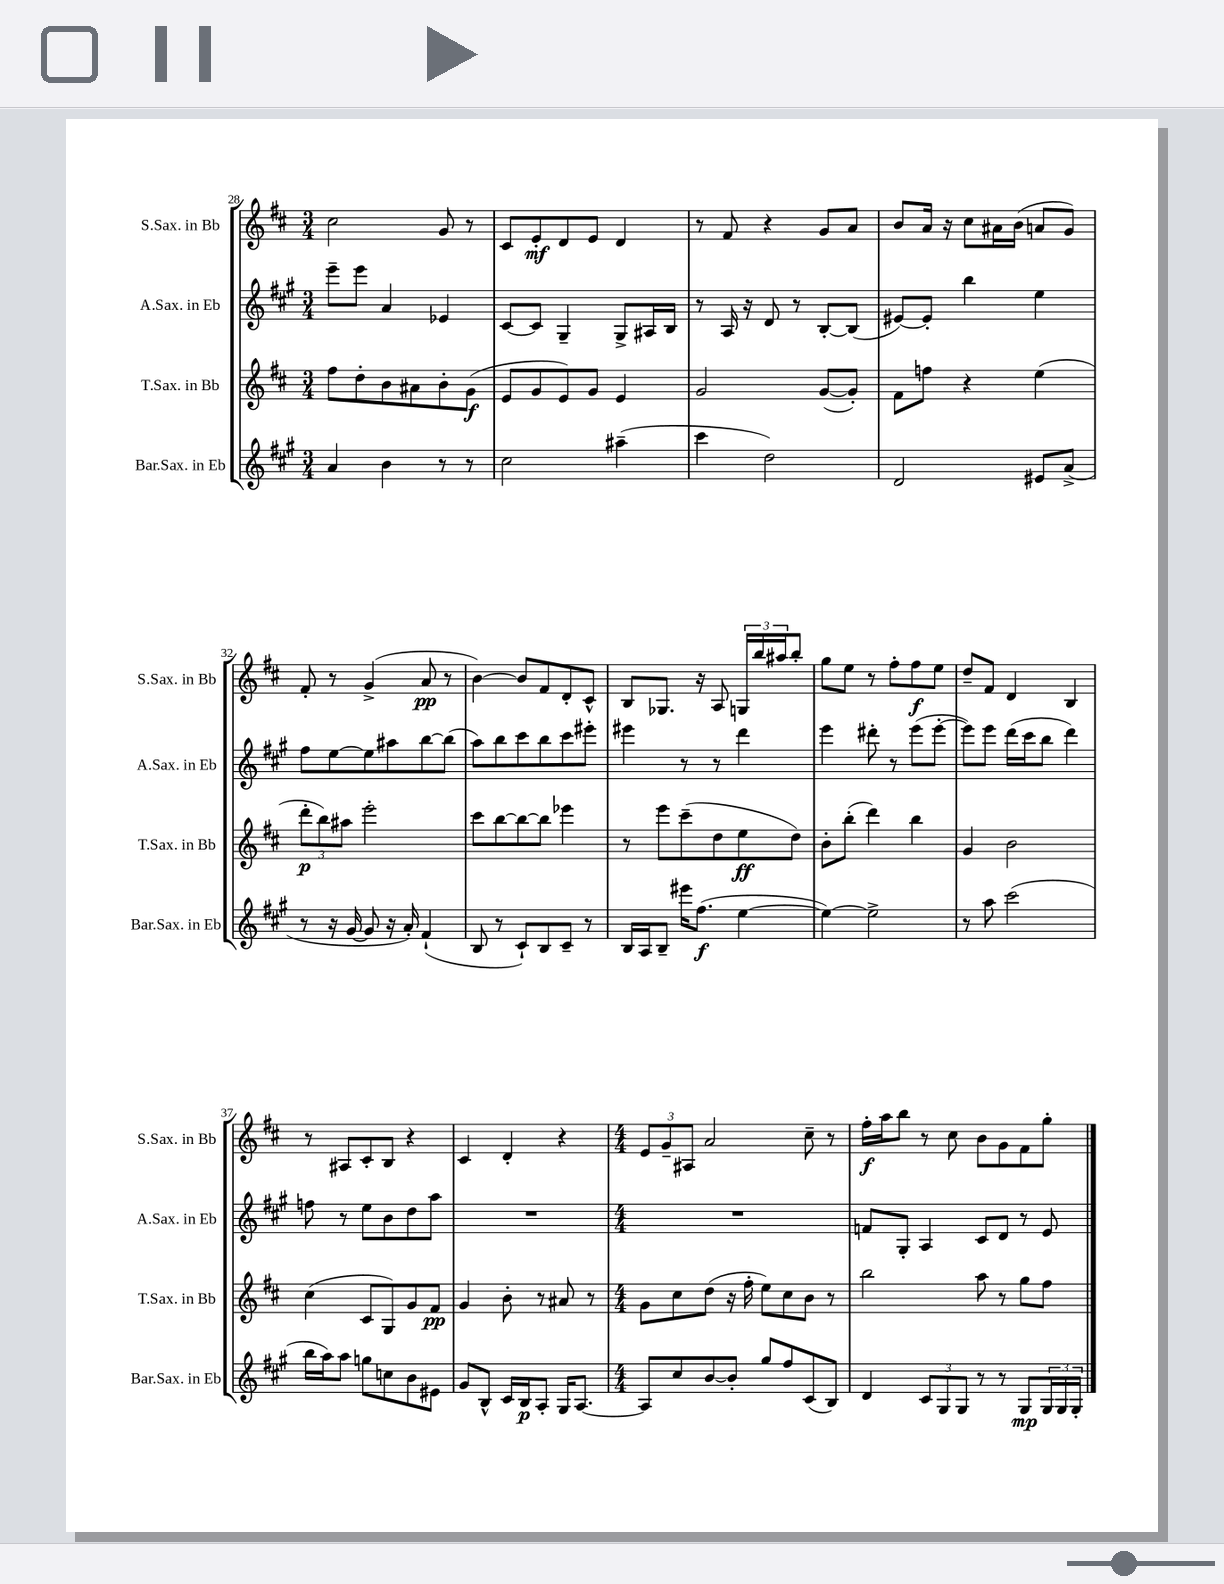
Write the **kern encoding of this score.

**kern	**dynam	**kern	**dynam	**kern	**kern	**dynam
*part4	*part4	*part3	*part3	*part2	*part1	*part1
*staff4	*staff4	*staff3	*staff3	*staff2	*staff1	*staff1
*I"Bar.Sax. in Eb	*	*I"T.Sax. in Bb	*	*I"A.Sax. in Eb	*I"S.Sax. in Bb	*
*I'Bar.Sax. in Eb	*	*I'T.Sax. in Bb	*	*I'A.Sax. in Eb	*I'S.Sax. in Bb	*
*clefG2	*	*clefG2	*	*clefG2	*clefG2	*
*k[f#c#g#]	*	*k[f#c#]	*	*k[f#c#g#]	*k[f#c#]	*
*M3/4	*	*M3/4	*	*M3/4	*M3/4	*
=28	=28	=28	=28	=28	=28	=28
4a/	.	8ff#\L	.	8eee~\L	2cc#\	.
.	.	8dd'\	.	8eee\J	.	.
4b\	.	8b\	.	4a/	.	.
.	.	8a#X\	.	.	.	.
8r	.	8b'\	.	4e-X/	8g/	.
8r	.	(8g\J	f	.	8r	.
=29	=29	=29	=29	=29	=29	=29
2cc#\	.	8e/L	.	[8c#/L	8c#/L	.
.	.	8g/	.	8c#/J]	8e'/	mf
.	.	8e/)	.	4G#~/	8d/	.
.	.	8g/J	.	.	8e/J	.
(4aa#X~\	.	4e/	.	8G#^/L	4d/	.
.	.	.	.	16A#X/L	.	.
.	.	.	.	16B/JJ	.	.
=30	=30	=30	=30	=30	=30	=30
4ccc#\	.	2g/	.	8r	8r	.
.	.	.	.	16A/	8f#/	.
.	.	.	.	16r	.	.
2dd\)	.	.	.	8d/	4r	.
.	.	.	.	8r	.	.
.	.	([8g/L	.	[8B'/L	8g/L	.
.	.	8g'/J])	.	(8B/J]	8a/J	.
=31	=31	=31	=31	=31	=31	=31
2d/	.	8f#\L	.	[8e#X/L)	8b/L	.
.	.	8ffn\J	.	8e#'/J]	16a/Jk	.
.	.	.	.	.	16r	.
.	.	4r	.	4bb\	8cc#\L	.
.	.	.	.	.	16a#X\L	.
.	.	.	.	.	(16b\JJ	.
8e#X/L	.	(4ee\	.	4ee\	8an/L	.
(8a^/J	.	.	.	.	8g/J)	.
!!LO:LB:g=z
=32	=32	=32	=32	=32	=32	=32
8r	.	12ddd'\L	p	8ff#\L	8f#'/	.
.	.	12bb\)	.	.	.	.
16r	.	.	.	[8ee\	8r	.
.	.	12aa#X\J	.	.	.	.
[16g#/	.	.	.	.	.	.
8g#/]	.	2eee'\	.	8ee\]	(4g^/	.
16r	.	.	.	8aa#X\	.	.
16a'/)	.	.	.	.	.	.
(4f#`/	.	.	.	[8bb\	8a/	pp
.	.	.	.	(8bb\J]	8r	.
=33	=33	=33	=33	=33	=33	=33
8B/	.	8ccc#\L	.	8aa\L)	[4b\)	.
8r	.	[8bb\	.	8bb\	.	.
8c#`/L)	.	8bb\_	.	8ccc#\	8b/L]	.
8B/	.	8bb\J]	.	8bb\	8f#/	.
8c#~/J	.	4eee-X\	.	8ccc#\	8d'/	.
8r	.	.	.	8eee#X'\J	8c#^^/J	.
=34	=34	=34	=34	=34	=34	=34
16B/LL	.	8r	.	4eee#X\	8B/L	.
16A/J	.	.	.	.	.	.
8B~/J	.	8eee\L	.	.	8.G-X/J	.
16eee#X\KL	.	(8ccc#~\	.	8r	.	.
(8.ff#\J	f	.	.	.	16r	.
.	.	8dd\	.	8r	8A/	.
[4ee\	.	8ee\	ff	4ddd\	24Gn/LL	.
.	.	.	.	.	24bb/	.
.	.	.	.	.	24aa#X/J	.
.	.	8dd\J)	.	.	8bb'/J	.
=35	=35	=35	=35	=35	=35	=35
4ee\_)	.	8b'\L	.	4eee\	8gg\L	.
.	.	(8bb'\J	.	.	8ee\J	.
2ee^\]	.	4ddd\)	.	8ddd#X'\	8r	.
.	.	.	.	8r	8ff#'\L	.
.	.	4bb\	.	(8eee\L	8ff#\	f
.	.	.	.	[8eee'\J	8ee\J	.
=36	=36	=36	=36	=36	=36	=36
8r	.	4g/	.	8eee\L])	8dd~/L	.
8aa\	.	.	.	8eee\J	8f#/J	.
(2ccc#\	.	2b\	.	(16ddd\LL	4d/	.
.	.	.	.	16ccc#\J	.	.
.	.	.	.	8bb\J	.	.
.	.	.	.	4ddd\)	4B/	.
!!LO:LB:g=z
=37	=37	=37	=37	=37	=37	=37
16bb\LL	.	(4cc#\	.	8ffn\	8r	.
16aa\J)	.	.	.	.	.	.
8aa\J	.	.	.	8r	8A#X/L	.
8ggn\L	.	8c#/L	.	8ee\L	8c#'/	.
8ccn\	.	8G/)	.	8b\	8B/J	.
8b\	.	8g/	.	8dd\	4r	.
8e#X\J	.	8f#/J	pp	8aa\J	.	.
=38	=38	=38	=38	=38	=38	=38
8g#/L	.	4g/	.	2.r	4c#/	.
8B^^/J	.	.	.	.	.	.
16c#/LL	.	8b'\	.	.	4d'/	.
16B/J	p	.	.	.	.	.
8A'/J	.	8r	.	.	.	.
16G#/KL	.	8a#X/	.	.	4r	.
[8.A/J	.	.	.	.	.	.
.	.	8r	.	.	.	.
=39	=39	=39	=39	=39	=39	=39
*M4/4	*	*M4/4	*	*M4/4	*M4/4	*
8A/L]	.	8g\L	.	1r	12e/L	.
.	.	.	.	.	12g~/	.
8cc#/	.	8cc#\	.	.	.	.
.	.	.	.	.	12A#X/J	.
[8b/	.	(8dd\J	.	.	2a/	.
8b'/J]	.	16r	.	.	.	.
.	.	16ff#'\	.	.	.	.
8gg#/L	.	8ee\L)	.	.	.	.
8ff#/	.	8cc#\	.	.	.	.
(8c#/	.	8b\J	.	.	8cc#~\	.
8B/J)	.	8r	.	.	8r	.
=40	=40	=40	=40	=40	=40	=40
4d/	.	2bb\	.	8fn/L	16ff#'\LL	f
.	.	.	.	.	16aa\J	.
.	.	.	.	8G#'/J	8bb\J	.
12c#/L	.	.	.	4A/	8r	.
12G#/	.	.	.	.	.	.
.	.	.	.	.	8cc#\	.
12G#/J	.	.	.	.	.	.
8r	.	8aa\	.	8c#/L	8b\L	.
8r	.	8r	.	8d/J	8g\	.
8G#/L	mp	8gg\L	.	8r	8f#\	.
24G#/L	.	8ff#\J	.	8e/	8gg'\J	.
24G#/	.	.	.	.	.	.
24G#'/JJ	.	.	.	.	.	.
==	==	==	==	==	==	==
*-	*-	*-	*-	*-	*-	*-
